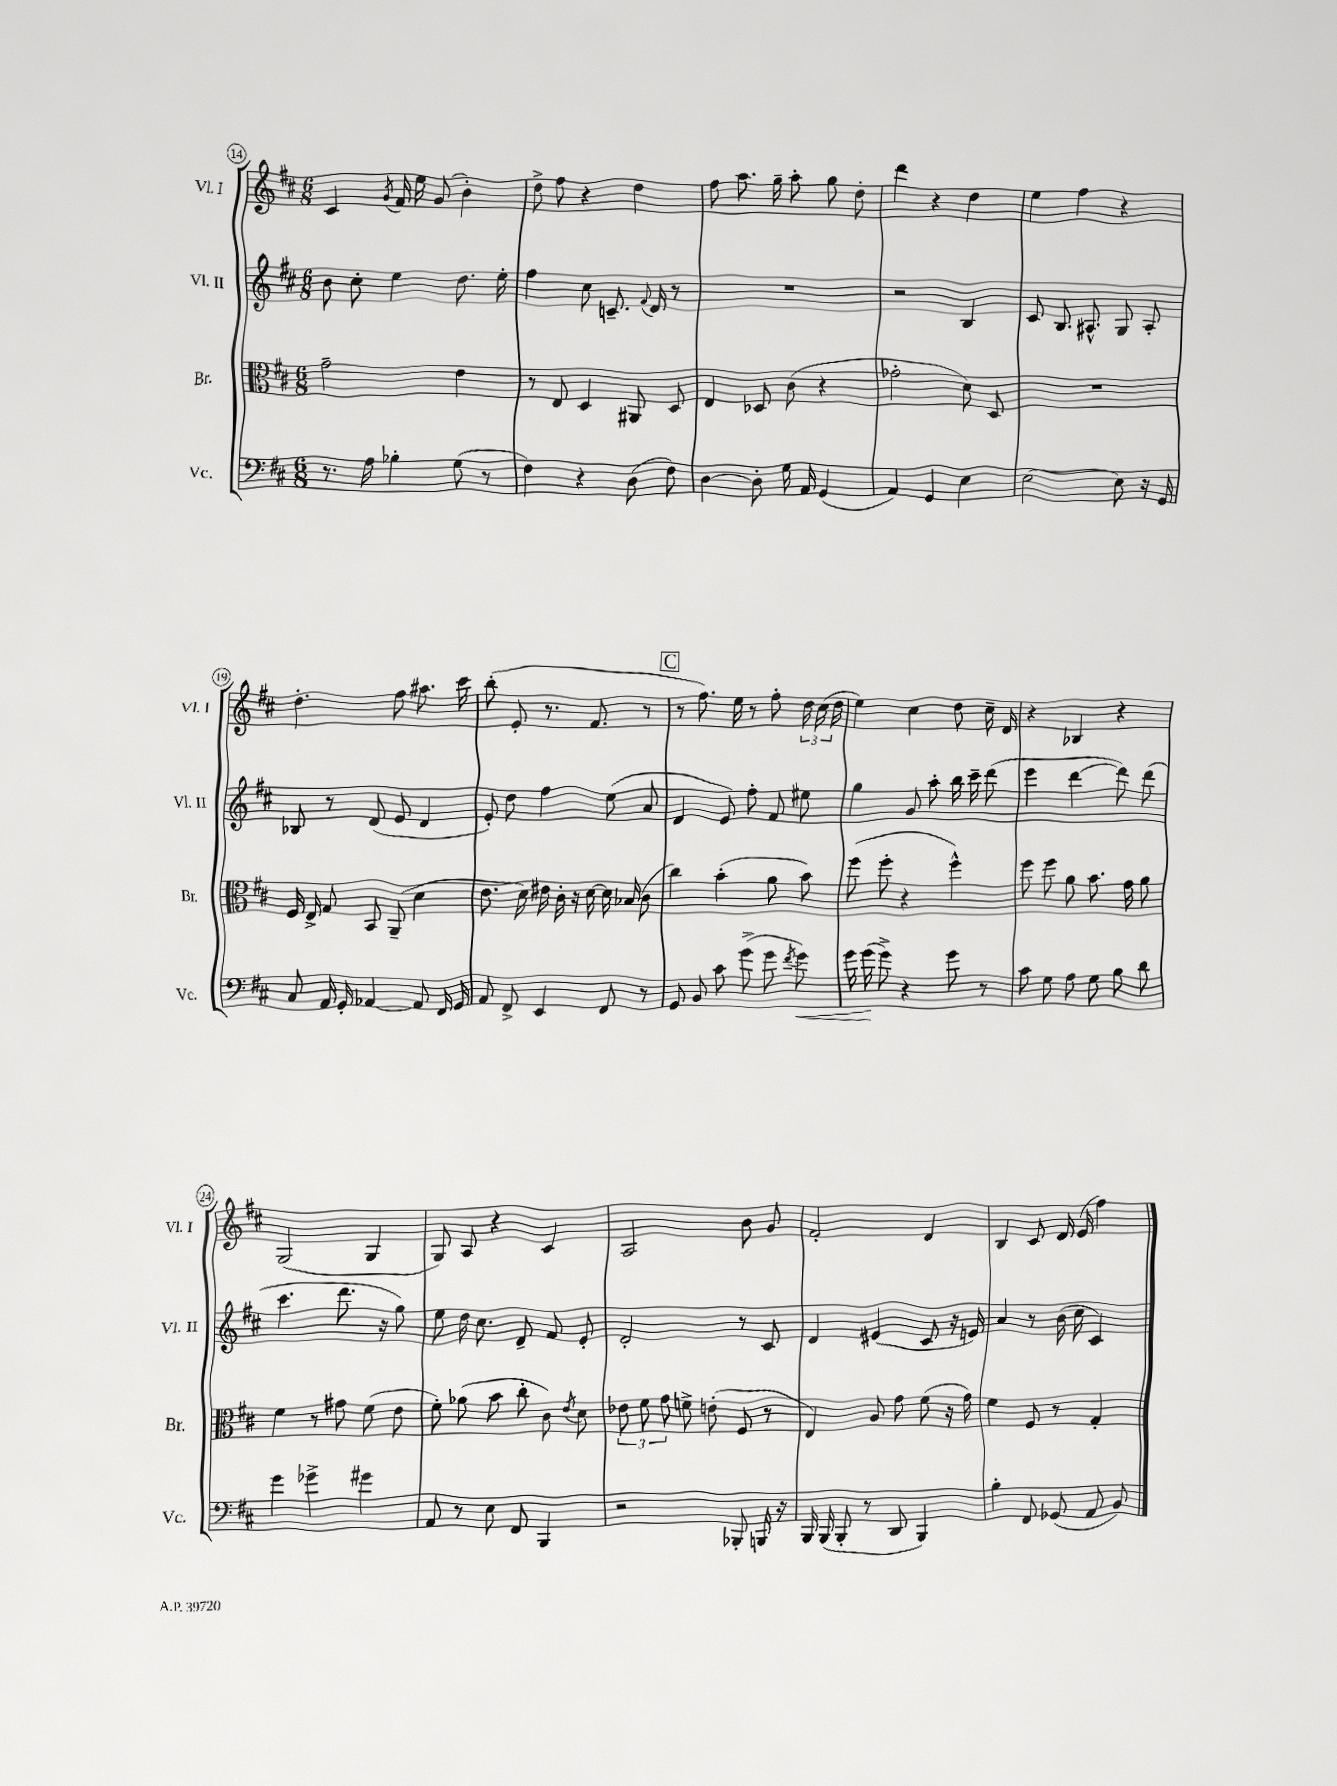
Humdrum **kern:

**kern	**kern	**kern	**kern
*staff4	*staff3	*staff2	*staff1
*clefF4	*clefC3	*clefG2	*clefG2
*k[f#c#]	*k[f#c#]	*k[f#c#]	*k[f#c#]
*M6/8	*M6/8	*M6/8	*M6/8
8.r	2g~	8b	4c#
.	.	8cc#'	.
16A	.	.	.
.	.	.	8qg
4B-'	.	4ee	16f#
.	.	.	16ee
.	.	.	(8g
(8G	4e	8.dd	4b')
8r	.	.	.
.	.	16ee'	.
=	=	=	=
4F#)	8r	4ff#	8dd^
.	8E	.	8ff#
4r	4D	8cc#	4r
.	.	8.c~	.
(8D	8AA#	.	4dd
.	.	8qqf#	.
.	.	16d	.
8F#)	8D	8r	.
=	=	=	=
[4D	4E	2.r	8ff#
.	.	.	8.aa
8D']	8D-	.	.
.	.	.	16gg~
16G	(8c#	.	8aa'
16AA	.	.	.
(4GG	4r	.	8gg
.	.	.	8dd'
=	=	=	=
4AA)	2g-'	2r	4ddd
4GG	.	.	4r
4E	8d)	4B	4dd
.	8D	.	.
=	=	=	=
[2E	2.r	8c#	4ee
.	.	8.B	.
.	.	.	4ff#
.	.	8.A#^^	.
8E]	.	8G	4r
16r	.	8A#'	.
16GG	.	.	.
=	=	=	=
8C#	16F#	8B-	4.dd'
.	16E^	.	.
16AA	8G	8r	.
16GG'	.	.	.
[4AA-	8BB	(8d	.
.	(8AA~	8e	8ff#
8AA-]	4d	4d	8.aa#
16FF#	.	.	.
16GG	.	.	16ccc#
=	=	=	=
8AA	8.e	8e')	(8bb'
8FF#^	.	8dd	8e'
.	16d)	.	.
4EE	16e#	4ff#	8.r
.	16c#'	.	.
.	16r	.	.
.	[16d	.	8.f#
8FF#	16d]	(8ee	.
.	(16B-	.	.
8r	8c#	8a	8r
=	=	=	=
8GG	4cc#)	4d	8r
8BB	.	.	8.ff#)
8c#	(4b'	8e)	.
.	.	.	16ee
(8g^	.	8ff#'	8r
8g	8a	8f#	8ff#'
8qf#	.	.	.
8g)	8b)	8ee#	24dd
.	.	.	(24cc#
.	.	.	24dd
=	=	=	=
16g	(8ff#	4gg	4ee)
(16g	.	.	.
8g^)	8ff#'	.	.
4r	4r	8g	4cc#
.	.	8aa'	.
8g	4ff#^^)	16bb	8dd
.	.	16ccc#~	.
8r	.	(8ddd	16cc#~
.	.	.	16d
=	=	=	=
8c#	8ff#	4eee	4r
8G	8ff#	.	.
8A	8a	[4ddd	4B-
8G	8.b	.	.
8B	.	8ddd])	4r
.	16g	.	.
8d	8a	(8ddd	.
=	=	=	=
4g	4f#	4.ccc#	(2G
4g-^	8r	.	.
.	8g#	8.ddd	.
4g#	(8f#	.	4G
.	.	16r	.
.	8e	8gg)	.
=	=	=	=
8AA	8f#')	8ee	8G)
8r	(8a-	16dd	8A
.	.	8.cc#	.
8E	8b	.	4r
8FF#	8cc#'	8d~	.
4BBB	8c#)	8f#	4c#
.	8qe	.	.
.	8d	8e'	.
=	=	=	=
2r	12e-	2d'	2A
.	12f#	.	.
.	12g	.	.
.	8f^	.	.
.	(8e'	.	.
8BBB-'	8F#	8r	8b
16BBB	8r	8c#	8g
16r	.	.	.
=	=	=	=
16BBB	4E)	4d	2f#'
(16BBB	.	.	.
8BBB'	.	.	.
8r	8A	(4e#	.
8DD	8g	.	.
4BBB)	(8f#	8c#	4d
.	16r	16r	.
.	16g)	16e)	.
=	=	=	=
4B'	4f#	4a	4B
8FF#	8F#	8r	8c#
(8GG-	8r	(16b	16d
.	.	16cc#	(16e
8AA	4G'	4c#)	4ff#)
8BB)	.	.	.
==	==	==	==
*-	*-	*-	*-
